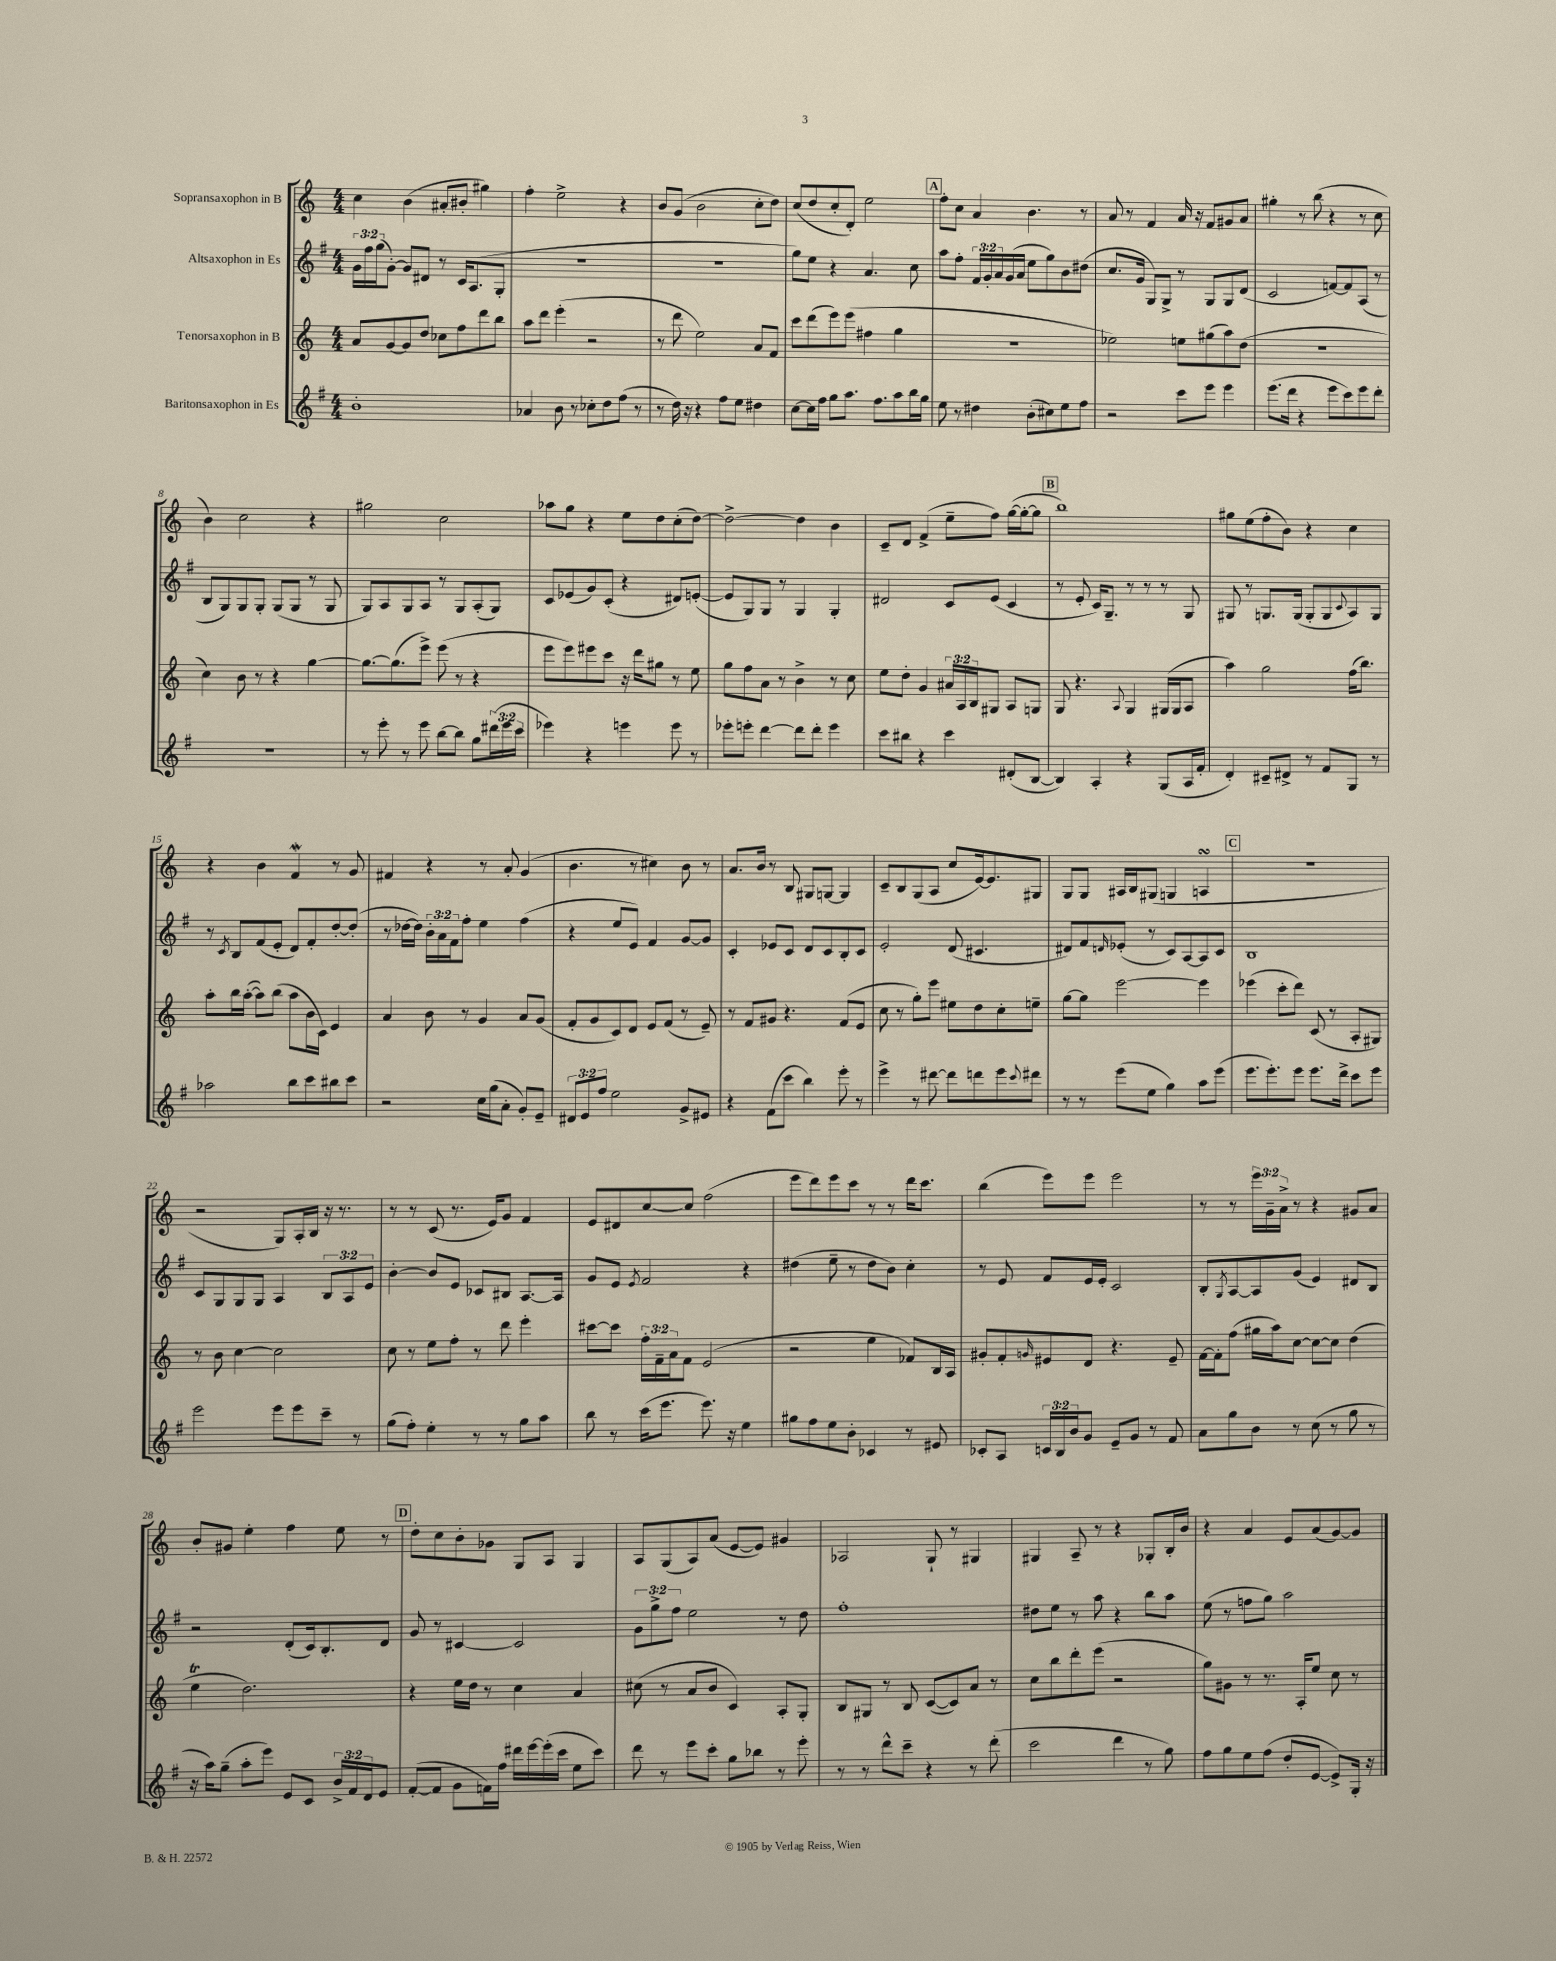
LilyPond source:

<<
\new StaffGroup <<
\new Staff = "s0" \with { instrumentName = "Sopransaxophon in B" } {
    \clef treble \key c \major \numericTimeSignature \time 4/4 \override Staff.TupletNumber.text = #tuplet-number::calc-fraction-text
    c''4 b'4( ais'8-. bis'8-. gis''4) |
    f''4-. e''2-> r4 |
    b'8 g'8( b'2 c''8-. d''8) |
    c''8( d''8 c''8-. d'8-.) e''2 |
    \mark \markup { \box "A" } f''8-. c''8 a'4 b'4. r8 |
    a'8 r8 f'4 a'16 r16 f'8 gis'8 a'8 |
    gis''4-. r8 b''8( r4 r8 c''8 |
    b'4) c''2 r4 |
    gis''2 c''2 |
    aes''8 g''8 r4 e''8 d''8 c''8-.( d''8~) |
    d''2~-> d''4 b'4 |
    c'8-- d'8 f'4->( e''8-- f''8) g''16~( g''16~-. g''8 |
    \mark \markup { \box "B" } b''1) |
    gis''8 e''8( f''8-. b'8) r4 c''4 |
    r4 b'4 f'4\mordent r8 g'8 |
    fis'4 r4 r8 a'8-. g'4( |
    b'4. r8 cis''4) b'8 r8 |
    a'8. b'16 r8 b8 gis8 g8~ g4 |
    c'8-- b8 g8( a8 c''8 e'16~) e'8. gis8 |
    g8 g8 ais16 b16 gis8( g4 a4\turn |
    \mark \markup { \box "C" } R1 |
    r2 g8) a16-. b16 r16 r8. |
    r8 r8 c'8( r8. e'16) g'8 f'4 |
    e'8 dis'8 c''8~ c''8 f''2( |
    e'''8 d'''8) e'''8 c'''8 r8 r8 d'''16 c'''8. |
    b''4( e'''8) e'''8 e'''2 |
    r8 r8 \tuplet 3/2 { e'''16 g'16-- a'16-> } r8 r4 gis'8 a'8 |
    b'8-. gis'8 e''4-. f''4 e''8 r8 |
    \mark \markup { \box "D" } d''8-. c''8 b'8-. ges'8 g8 a8 g4 |
    a8 g8( a8) a'8( e'8~ e'8) gis'4 |
    aes2 g8-! r8 gis4 |
    gis4 a8-- r8 r4 ges8-. b16-. b'16 |
    r4 a'4 e'8 a'8( g'8~) g'8 \bar "|." |
}
\new Staff = "s1" \with { instrumentName = "Altsaxophon in Es" } {
    \clef treble \key g \major \numericTimeSignature \time 4/4 \override Staff.TupletNumber.text = #tuplet-number::calc-fraction-text
    \tuplet 3/2 { g'16 fis''16 g''16( } g'8~-.) g'8 dis'8 r8 c'16 a8.( g8-. |
    R1 |
    R1 |
    g''8) e''8 r4 a'4. c''8 |
    \mark \markup { \box "A" } a''8 fis''8-. \tuplet 3/2 { fis'16 g'16-. a'16 } g'16( a'16 e''8 g''8) b'8 dis''8( |
    c''8. g'16 g8) g8-> r8 g8 g8 d'8( |
    c'2 f'8~) f'8 a8( r8 |
    b8 g8) g8 g8-. g8( g8 r8 g8 |
    g8) a8 g8 a8 r8 g8 a8-.( g8) |
    c'8 ees'8( g'8) c'8-.( r4 dis'8) e'8~-.( |
    e'8 g8) g8 r8 g4 g4-. |
    dis'2 c'8 e'8( c'4 |
    \mark \markup { \box "B" } r8 e'8-. c'16) g8.-- r8 r8 r8 g8 |
    gis8 r8 g8. g16( g8-. g8 \appoggiatura { c'8 } a8) g8 |
    r8 \acciaccatura { c'8 } b8 fis'8( e'8-. d'8) fis'8-. d''8~-. d''8-.( |
    r8 des''16~ des''16) \tuplet 3/2 { b'16-. a'16 fis'16 } fis''8-. e''4 fis''4( |
    r4 e''8 e'8) fis'4 g'8~ g'8 |
    c'4-. ees'8 c'8 d'8 c'8 b8-. c'8 |
    e'2-. d'8( cis'4. |
    dis'8) fis'8 \grace { d'16 } ees'8-.( r8 c'8) a8~ a8 c'8 |
    \mark \markup { \box "C" } b1 |
    c'8 g8 g8 g8 a4 \tuplet 3/2 { b8 a8 e'8 } |
    b'4~-. b'8 e'8 ces'8 bis8 a8.~ a16 |
    g'8 e'8 \acciaccatura { e'8 } fis'2 r4 |
    dis''4( e''8-- r8 dis''8 b'8) c''4-. |
    r8 e'8 fis'8 e'16 e'16-. c'2 |
    b8-. \acciaccatura { g8 } a8~ a8 g'8( e'4) dis'8 b8 |
    r2 d'8-.( c'16) b8.-. d'8 |
    \mark \markup { \box "D" } g'8 r8 cis'4~ cis'2 |
    \tuplet 3/2 { g'8 g''8-> fis''8 } e''2 r8 d''8 |
    fis''1-. |
    dis''8 e''8 r8 a''8 r4 b''8 a''8 |
    e''8( r8 f''8 g''8) a''2 \bar "|." |
}
\new Staff = "s2" \with { instrumentName = "Tenorsaxophon in B" } {
    \clef treble \key c \major \numericTimeSignature \time 4/4 \override Staff.TupletNumber.text = #tuplet-number::calc-fraction-text
    a'8 g'8~ g'8 d''8 ces''8 f''8 d'''8 b''8 |
    a''8 d'''8 e'''4-.( r2 |
    r8 d'''8 e''2) a'8 f'8 |
    c'''8 d'''8( e'''8) e'''8( fis''4 g''4 |
    \mark \markup { \box "A" } R1 |
    ees''2) e''8 gis''8( a''8) d''8( |
    r1 |
    c''4) b'8 r8 r4 g''4~ |
    g''8.~ g''8.( e'''8->) e'''8( r8 r4 |
    e'''8 e'''8) eis'''8 c'''8 r16 d'''16 gis''8 r8 e''8 |
    g''8 f''8 a'8 r8 b'4-> r8 c''8 |
    e''8 d''8-. g'4 \tuplet 3/2 { ais'16 a16 b16 } gis8 a8 g8 |
    \mark \markup { \box "B" } g8 r4. \appoggiatura { a8 } g4 gis16( gis16 a8 |
    a''4) g''2 f''16( b''8.) |
    a''8-. b''16 a''16~-.( a''8) b''8( a''8 b'16 c'16) e'4 |
    a'4 b'8 r8 g'4 a'8 g'8( |
    f'8-. g'8 c'8) d'8 e'8 f'8( r8 e'8--) |
    r8 f'8 gis'8 r4. f'8( e'8 |
    c''8 r8 g''8-.) e'''8 eis''8 d''8 c''8-. e''8-- |
    g''8~ g''8 e'''2~ e'''4 |
    \mark \markup { \box "C" } ees'''4( c'''8-. d'''8) c'8( r8 a8-. gis8) |
    r8 b'8 c''4~ c''2 |
    c''8 r8 e''8 f''8-. r8 d'''8 e'''4-. |
    cis'''8~ cis'''8 \tuplet 3/2 { f''16-. f'16-- a'16 } f'8 e'2( |
    r2 e''4 fes'8) b16 a16 |
    gis'8-. f'8-. \grace { g'16 } eis'8 d'8 r4. eis'8-- |
    f'16~ f'16-. f''8( gis''16 a''16) c''8~ c''8~ c''8 d''4( |
    e''4\trill d''2.) |
    \mark \markup { \box "D" } r4 e''16 d''16 r8 c''4 a'4 |
    cis''8( r8 a'8 b'8 c'4) a8-. g8-. |
    b8 gis8 r8 b8 c'8~( c'8) a'8 r8 |
    c''8 b''8 d'''8-. e'''8( r2 |
    g''8) gis'8 r8 r8. a16-. e''8 c''8 r8 \bar "|." |
}
\new Staff = "s3" \with { instrumentName = "Baritonsaxophon in Es" } {
    \clef treble \key g \major \numericTimeSignature \time 4/4 \override Staff.TupletNumber.text = #tuplet-number::calc-fraction-text
    b'1-. |
    aes'4 b'8 r8 ces''8-. d''8 fis''8( r8 |
    r8 d''16) r16 r4 fis''8 e''8 dis''4 |
    c''8~ c''16 fis''16 g''8 a''8. fis''8. a''8 b''16 g''16 |
    \mark \markup { \box "A" } e''8 r8 dis''4 b'8-.( cis''8) e''8 fis''8 |
    r2 c'''8 e'''8 e'''4 |
    e'''8.( d'''16 r4 e'''8 c'''8) e'''8 d'''8-. |
    R1 |
    r8 e'''8-. r8 e'''8 b''8~ b''8 g''8 \tuplet 3/2 { dis'''16( e'''16 c'''16 } |
    ees'''4) r4 e'''4 e'''8 r8 |
    ees'''8-. e'''8-. d'''4~ d'''8 d'''8-. e'''4 |
    c'''8 bis''8 r4 c'''4 dis'8-.( b8~ |
    \mark \markup { \box "B" } b4) a4-. r4 g8( a16 fis'16-. |
    d'4-.) cis'8-- dis'8-> r8 fis'8 g8 r8 |
    aes''2 b''8 c'''8 bis''8 c'''8 |
    r2 c''16 g''16( a'8-. g'8-.) e'8-- |
    \tuplet 3/2 { dis'8 e'8 fis''8 } e''2 g'8-> eis'8 |
    r4 fis'8( c'''8 b''4) e'''8-. r8 |
    e'''4-> r8 dis'''8~ dis'''8 d'''8 e'''8 \appoggiatura { c'''8 } dis'''8 |
    r8 r8 e'''8( e''8 g''4) a''8 e'''8( |
    \mark \markup { \box "C" } e'''8. e'''8.-.) e'''8 e'''8. d'''16-> c'''8 e'''8 |
    e'''2 e'''8 e'''8 c'''8-- r8 |
    g''8( fis''8-.) e''4-. r8 r8 g''8 a''8 |
    b''8 r8 c'''16( e'''8. e'''8.) r16 e''4 |
    gis''8 fis''8 e''8 b'8-. ces'4 r8 eis'8 |
    ces'8-. a8 \tuplet 3/2 { c'16 b16 b'16 } g'8 e'8-- g'8 r8 fis'8 |
    a'8 g''8 b'8 r8 c''8( r8 g''8 r8 |
    r16 a''16) g''8--( a''8-. e'''8) e'8 c'8 \tuplet 3/2 { b'16-> fis'16 d'16 } e'8 |
    \mark \markup { \box "D" } fis'8~-.( fis'8 g'8 f'16) fis''16 dis'''16 e'''16~ e'''16-.( c'''16 e''8 c'''8) |
    d'''8 r8 e'''8 c'''8-. g''8 bes''8 r8 e'''8-. |
    r8 r8 d'''8-^ c'''8-- r4 r8 d'''8-.( |
    c'''2 d'''4 r8 g''8) |
    fis''8 g''8 e''8 fis''8( d''8-. e'8~ e'8->) g16-. r16 \bar "|." |
}
>>
>>
